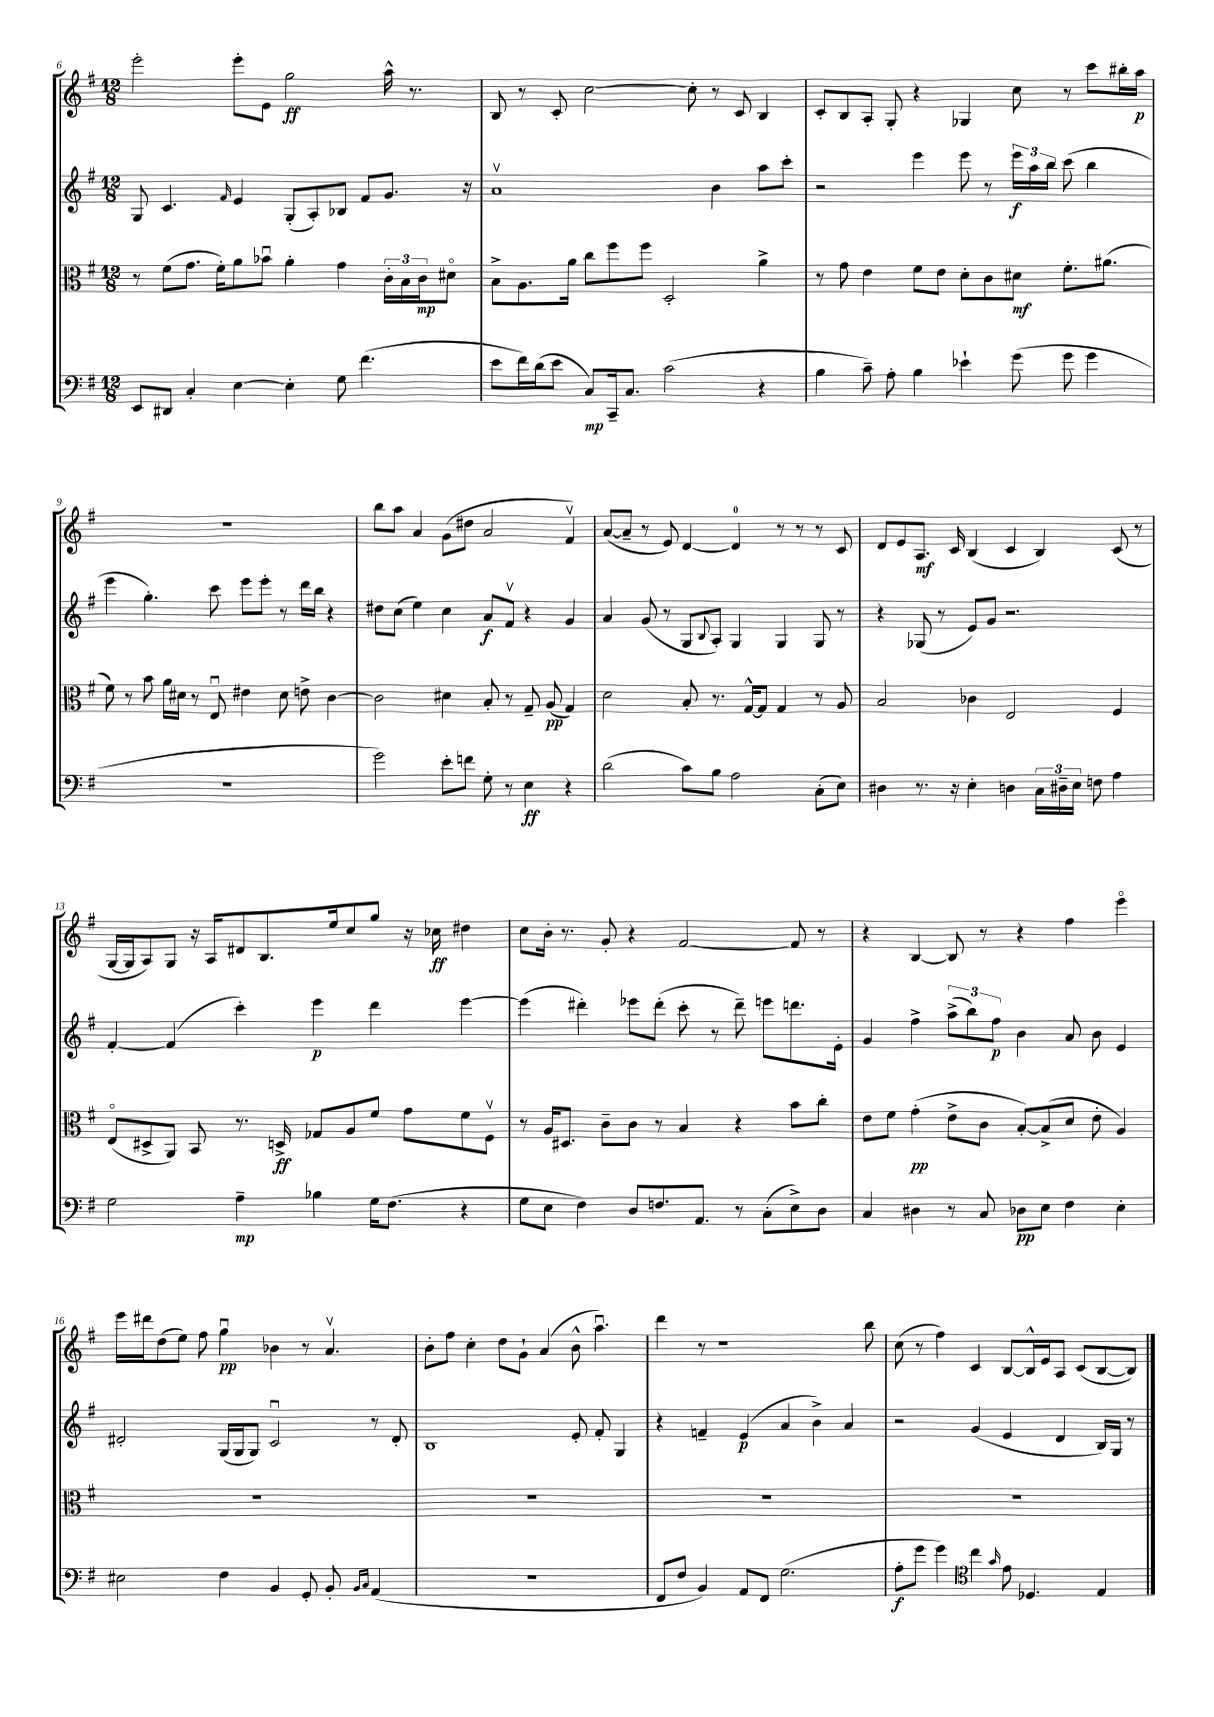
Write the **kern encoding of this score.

**kern	**kern	**kern	**kern
*staff4	*staff3	*staff2	*staff1
*clefF4	*clefC3	*clefG2	*clefG2
*k[f#]	*k[f#]	*k[f#]	*k[f#]
*M12/8	*M12/8	*M12/8	*M12/8
8EE	8r	8G	2eee'
8DD#	(8f#	4.c	.
4C'	8.g	.	.
.	16f#')	.	.
.	.	16qqf#	.
[4E	8a	4e	8eee'
.	8b-u	.	8e
4E']	4a'	(8G'	2gg
.	.	8A')	.
8G	4g	8B-	.
(4.f#	.	8f#	.
.	24c'	8.g	16aa^^
.	24B	.	.
.	.	.	8.r
.	24c	.	.
.	8d#o	.	.
.	.	16r	.
=	=	=	=
8e	8B^	1av	8B
16f#)	8.A	.	8r
(16d	.	.	.
8e	.	.	8c'
.	16a	.	.
8C)	8cc	.	[2cc
16CC~	8ff#	.	.
8.C	.	.	.
.	8ff#	.	.
(2c	2D'	.	.
.	.	.	8cc']
.	.	4b	8r
.	.	.	8c
4r	4a^	8aa	4B
.	.	8ccc'	.
=	=	=	=
4B	8r	2r	8c'
.	8g	.	8B
8c~)	4e	.	8A'
8A'	.	.	8G'
4B	8f#	4eee	4r
.	8e	.	.
4e-`	8d'	8eee	4G-
.	8c	8r	.
(8g	8d#	24eee	8cc
.	.	24aa	.
.	.	24bb	.
8g	8.f#'	(8ccc	8r
4g	.	4bb	8ccc
.	(8.a#	.	.
.	.	.	16bb#'
.	.	.	16aa
=	=	=	=
1.r	8f#)	4eee	1.r
.	8r	.	.
.	8b	4.gg')	.
.	16a	.	.
.	16d#	.	.
.	8r	.	.
.	8Eu	8ccc	.
.	4e#	8eee	.
.	.	8eee'	.
.	8d#	8r	.
.	8e^	16ddd	.
.	.	16bb	.
.	[4c	4r	.
=	=	=	=
2g)	2c]	8dd#	8bb
.	.	(8cc	8aa
.	.	4ee)	4a
8e'	4d#	4cc	(8g
8f	.	.	8dd#
8G'	8B'	8a	2a
8r	8r	8f#v	.
4E	8G~	4r	.
.	(8A	.	.
4r	4G)	4g	4f#v)
=	=	=	=
(2d	2d	4a	([8a
.	.	.	8a~]
.	.	(8g	8r
.	.	8r	8e)
8c)	8B'	8G	[4d
.	.	8qqB	.
8B	8.r	8A')	.
2A	.	4G	4d]
.	[16G^^	.	.
.	8G]	.	.
.	4G	4G	8r
.	.	.	8r
(8C'	8r	8G	8r
8E)	8A	8r	8c
=	=	=	=
4D#	2B	4r	8d
.	.	.	8e
8.r	.	(8G-	8.A
.	.	8r	.
16r	.	.	16c
4E'	4c-	8e)	(4B
.	.	8g	.
4D	2E	2.r	4c
24C	.	.	4B)
24D#~	.	.	.
24E	.	.	.
8F	.	.	.
4A	4F#	.	(8c
.	.	.	8r
=	=	=	=
2G	(8Eo	[4f#'	[16G
.	.	.	16G]
.	8D#^	.	8A)
.	8AA)	(4f#]	8G
.	8BB	.	16r
.	.	.	16A
4A~	8.r	4ccc')	8d#
.	.	.	8.B
.	16D^	.	.
4B-	8G-	4eee	.
.	.	.	16ee
.	8A	.	8cc
16G	8f#	4ddd	8gg
(8.F#	.	.	.
.	8g	.	16r
.	.	.	16cc-
4r	8f#	[4eee	4dd#
.	8F#v	.	.
=	=	=	=
8G	8r	(4eee]	8cc
8E	16A	.	16b'
.	8.D#	.	8.r
4F#)	.	4ddd#')	.
.	8c~	.	8g'
8D	8c	8eee-	4r
8.F	8r	(8ddd#'	.
.	4B	8ccc'	[2f#
8.AA	.	.	.
.	.	8r	.
8r	4r	8ddd#~)	.
(8C'	.	8eee	.
8E^)	8b	8.ddd	8f#]
8D	8cc'	.	8r
.	.	16e'	.
=	=	=	=
4C	8e	4g	4r
.	8f#	.	.
4D#	(4g'	4ff#^	[4B
8r	8e^	(12aa^	8B]
.	.	12bb)	.
8C	8c	.	8r
.	.	12ff#	.
8D-	[8B')	4b	4r
8E	(8B^]	.	.
4F#	8d	8a	4ff#
.	8e'	8b	.
4E'	4A)	4e	4eeeo
=	=	=	=
2E#	1.r	2d#'	16eee
.	.	.	16ddd#
.	.	.	(8dd
.	.	.	8ee)
.	.	.	8ff#
4F#	.	(16G	4ggu
.	.	16G	.
.	.	8G)	.
4BB	.	2cu	4b-
8GG'	.	.	8r
8BB'	.	.	4.av
16qqBB	.	.	.
16qqC	.	.	.
(4AA	.	8r	.
.	.	8d#'	.
=	=	=	=
1.r	1.r	1B	8b'
.	.	.	8ff#
.	.	.	4cc'
.	.	.	8dd
.	.	.	8g`
.	.	.	(4a
.	.	8e'	8b^^
.	.	8f#'	4.aau)
.	.	4G	.
=	=	=	=
8FF#	1.r	4r	4ddd
8F#	.	.	.
4BB)	.	4f~	8r
.	.	.	1r
8AA	.	(4e	.
8FF#	.	.	.
(2.G	.	4a	.
.	.	4b^)	.
.	.	4a	.
.	.	.	8bb
=	=	=	=
8A'	1.r	2r	(8cc
8g	.	.	8r
4g)	.	.	4ff#)
*clefC4	*	*	*
4cc	.	(4g	4c
16qqg	.	.	.
8e	.	4e	[8B
4.D-	.	.	16B^^]
.	.	.	16e
.	.	4d	8A
.	.	.	(8c
4E	.	16B)	[8B
.	.	16G	.
.	.	8r	8B])
==	==	==	==
*-	*-	*-	*-
